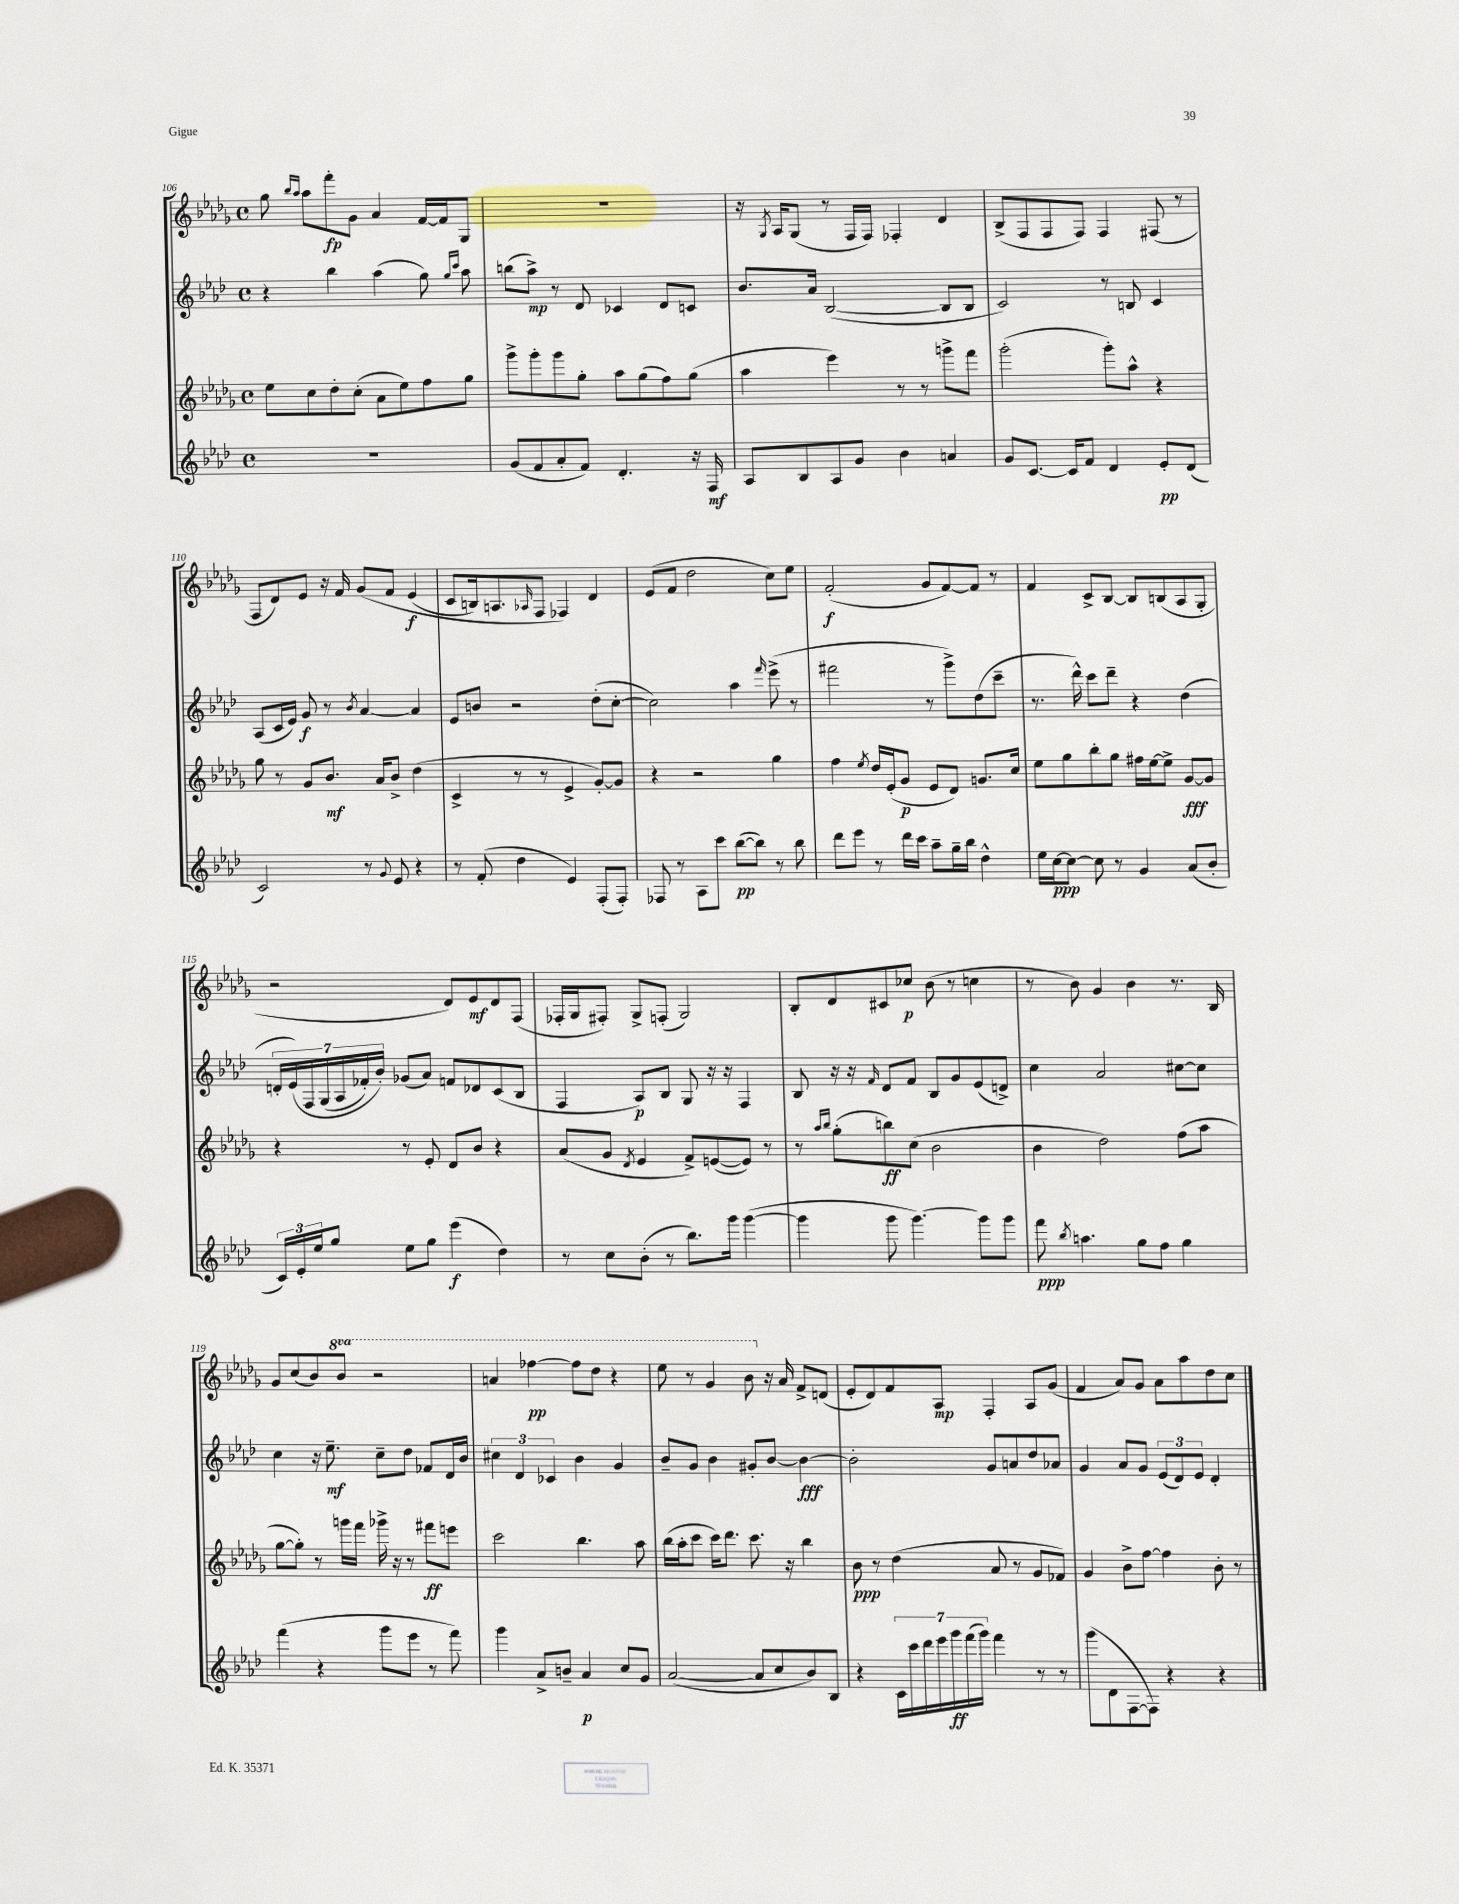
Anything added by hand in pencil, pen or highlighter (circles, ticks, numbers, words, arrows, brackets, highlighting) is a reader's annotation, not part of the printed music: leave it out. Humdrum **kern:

**kern	**kern	**kern	**kern
*staff4	*staff3	*staff2	*staff1
*clefG2	*clefG2	*clefG2	*clefG2
*k[b-e-a-d-]	*k[b-e-a-d-g-]	*k[b-e-a-d-]	*k[b-e-a-d-g-]
*M4/4	*M4/4	*M4/4	*M4/4
*met(c)	*met(c)	*met(c)	*met(c)
1r	8ee-	4r	8gg-
.	.	.	16qqbb-
.	.	.	16qqaa-
.	8cc	.	8aa-
.	8dd-'	4bb-	8fff'
.	(8cc'	.	8g-
.	8a-	(4aa-	4a-
.	8ee-)	.	.
.	8ff	8gg)	[16f
.	.	.	16f]
.	.	16qqgg	.
.	.	16qqccc	.
.	8gg-	8aa-	8G-
=	=	=	=
(8g	8ggg-^	(8bb	1r
8f	8ggg-'	8aa-^)	.
8a-'	8ggg-	8r	.
8f)	8gg-'	8d-	.
4.d-'	8aa-	4c-	.
.	(8gg-	.	.
.	8ff)	8d-	.
16r	(8gg-	8c	.
16F	.	.	.
=	=	=	=
8A-	4aa-	8.b-	16r
.	.	.	8qG-
.	.	.	16A-
8B-	.	.	(8G-
.	.	16a-	.
8A-	4eee-)	([2B-	8r
8g	.	.	16F
.	.	.	16F)
4b-	8r	.	4F-'
.	8r	.	.
4a	8ggg^	8B-]	4d-
.	8fff	8B-	.
=	=	=	=
8g	(2ggg-'	2c)	(8B-^
[8.c	.	.	8F
.	.	.	8F
16c]	.	.	.
8f	.	.	8F)
4d-	8ggg-')	8r	4F
.	8aa-^^	8B	.
8e-'	4r	4c	(8F#
(8d-	.	.	8r
=	=	=	=
2c)	8gg-	(8A-	8F
.	8r	16c	8d-)
.	.	16e-)	.
.	8g-	8g	8e-
.	8.b-	8r	16r
.	.	.	16f
.	.	8qb-	.
8r	.	[4a-	&(8g-
.	16a-	.	.
8qqg	.	.	.
8e-	8b-^	.	8f
4r	(4dd-	4a-]	(4e-
=	=	=	=
8r	4c^	8e-	8c
(8f'	.	8b	16B)
.	.	.	8.A
4dd-	8r	2r	.
.	.	.	16qqA-
.	8r	.	8F
4e-)	4e-^	.	4F-&)
(8F'	[8g-')	(8dd-'	4d-
8F')	8g-]	[8cc'	.
=	=	=	=
8F-	4r	2cc])	(8e-
8r	.	.	8f
8A-	2r	.	2dd-
8ccc	.	.	.
([8bb-	.	4aa-	.
8bb-])	.	.	.
.	.	16qqfff	.
8r	4gg-	(8eee-^	8cc)
8bb-	.	8r	8ee-
=	=	=	=
8ddd-	4ff	2fff#	(2f'
8eee-	.	.	.
.	8qee-	.	.
8r	16dd-	.	.
.	(16e-'	.	.
16ddd-	8g-	.	.
16ccc	.	.	.
8aa-~	8e-	8r	8g-
16gg~	8d-)	8ggg^)	[8f)
16bb-	.	.	.
4dd-^^	8.g	(8dd-	8f]
.	.	8ccc~	8r
.	16cc	.	.
=	=	=	=
16ee-	8ee-	8.r	4f
[16cc	.	.	.
8cc_	8gg-	.	.
.	.	16ddd-^^)	.
8cc]	8bb-'	8ccc	8c^
8r	8gg-	8ddd-~	[8B-
4g	16ff#	4r	8B-]
.	[16ee-	.	.
.	8ee-^]	.	(8B
(8a-	[8g-	(4dd-	8A-
8b-'	8g-]	.	8G-'
=	=	=	=
24c)	4r	28d'	2r
.	.	&(28e-)	.
24e-'	.	.	.
.	.	28F	.
24ee-	.	.	.
.	.	(28G	.
8gg	.	.	.
.	.	28A-	.
.	.	28f-')	.
.	.	28b-'&)	.
8ee-	8r	(8g-	.
8gg	8e-'	8a-)	.
(4eee-	8d-	8f	8d-)
.	8b-	8d-	8e-
4dd-)	4r	(8c	8d-
.	.	8B-	(8F
=	=	=	=
8r	(8a-	4F	16F-'
.	.	.	16G-
8cc	8g-	.	8F#')
.	8qd-	.	.
(8b-'	4e-	8A-)	8G-^
8r	.	8B-	(8F'
8.bb-)	8f^)	8G	2G-)
.	([8e	16r	.
16ggg	.	16r	.
([4ggg	8e])	4F	.
.	8r	.	.
=	=	=	=
4ggg]	8r	8B-	8B-'
.	16qqaa-	.	.
.	16qqbb-	.	.
.	(8gg-'	16r	8d-
.	.	16r	.
.	.	16qqf	.
8ggg	8bb)	8d-	8c#
[4.ggg)	(8cc	8f	8cc-
.	2b-	8B-	(8b-
.	.	8g	8r
8ggg]	.	(8e-	4cc
8ggg	.	8d^)	.
=	=	=	=
8fff	4b-	4cc	8r
8qbb-	.	.	.
4.aa	.	.	8b-)
.	2dd-)	2a-	4g-
8gg	.	.	4b-
8ff	.	.	.
4gg	(8ff	[8cc#	8.r
.	8aa-	8cc#]	.
.	.	.	16B-
=	=	=	=
(4fff	[8gg-	4cc	8g-
.	8gg-'])	.	(8cc
4r	8r	16r	8b-)
.	.	8.ee-~	.
.	16ggg	.	8bb-
.	16fff	.	.
8ggg	16ggg-^	8cc~	2r
.	16r	.	.
8eee-	8r	8dd-	.
8r	8fff#	8f-	.
8fff)	8eee	16d-	.
.	.	16b-	.
=	=	=	=
4ggg	2ccc	6cc#	4aa
.	.	6d-	.
8a-^	.	.	[4fff-
.	.	6c-	.
8b~	.	.	.
4a-	4.bb-	4b-	8fff-]
.	.	.	8ddd-
8cc	.	4g	4r
8g	8aa-	.	.
=	=	=	=
([2a-	(16bb-	8b-~	8eee-
.	16aa-'	.	.
.	8ccc	8g	8r
.	16ccc)	4b-	4gg-
.	8.ddd-	.	.
8a-]	8.ccc	8g#'	8bb-
8cc	.	[8b-	16r
.	16r	.	16a-
8b-)	4bb-	4b-_	8f^
8B-	.	.	(8d
=	=	=	=
4r	8b-	2b-']	8e-'
.	8r	.	8d-)
28c	(4dd-	.	8f
28ccc	.	.	.
28ddd-	.	.	.
28eee-	.	.	.
.	.	.	8A-
28ggg	.	.	.
(28fff	.	.	.
28ggg)	.	.	.
4fff	8a-	8g	4F'
.	8r	8a	.
8r	8g-	8dd-	8A-
8r	8f-)	8a-	(8g-
=	=	=	=
(8ggg	4g-	4g	4f
8d-	.	.	.
[8F	8b-^	8a-	8a-)
8F])	[8ff	8g	8g-
4r	4ff]	(12e-	8a-
.	.	12d-)	.
.	.	.	8aa-
.	.	12e-	.
4r	8b-'	4d-'	8dd-
.	8r	.	8cc
==	==	==	==
*-	*-	*-	*-
